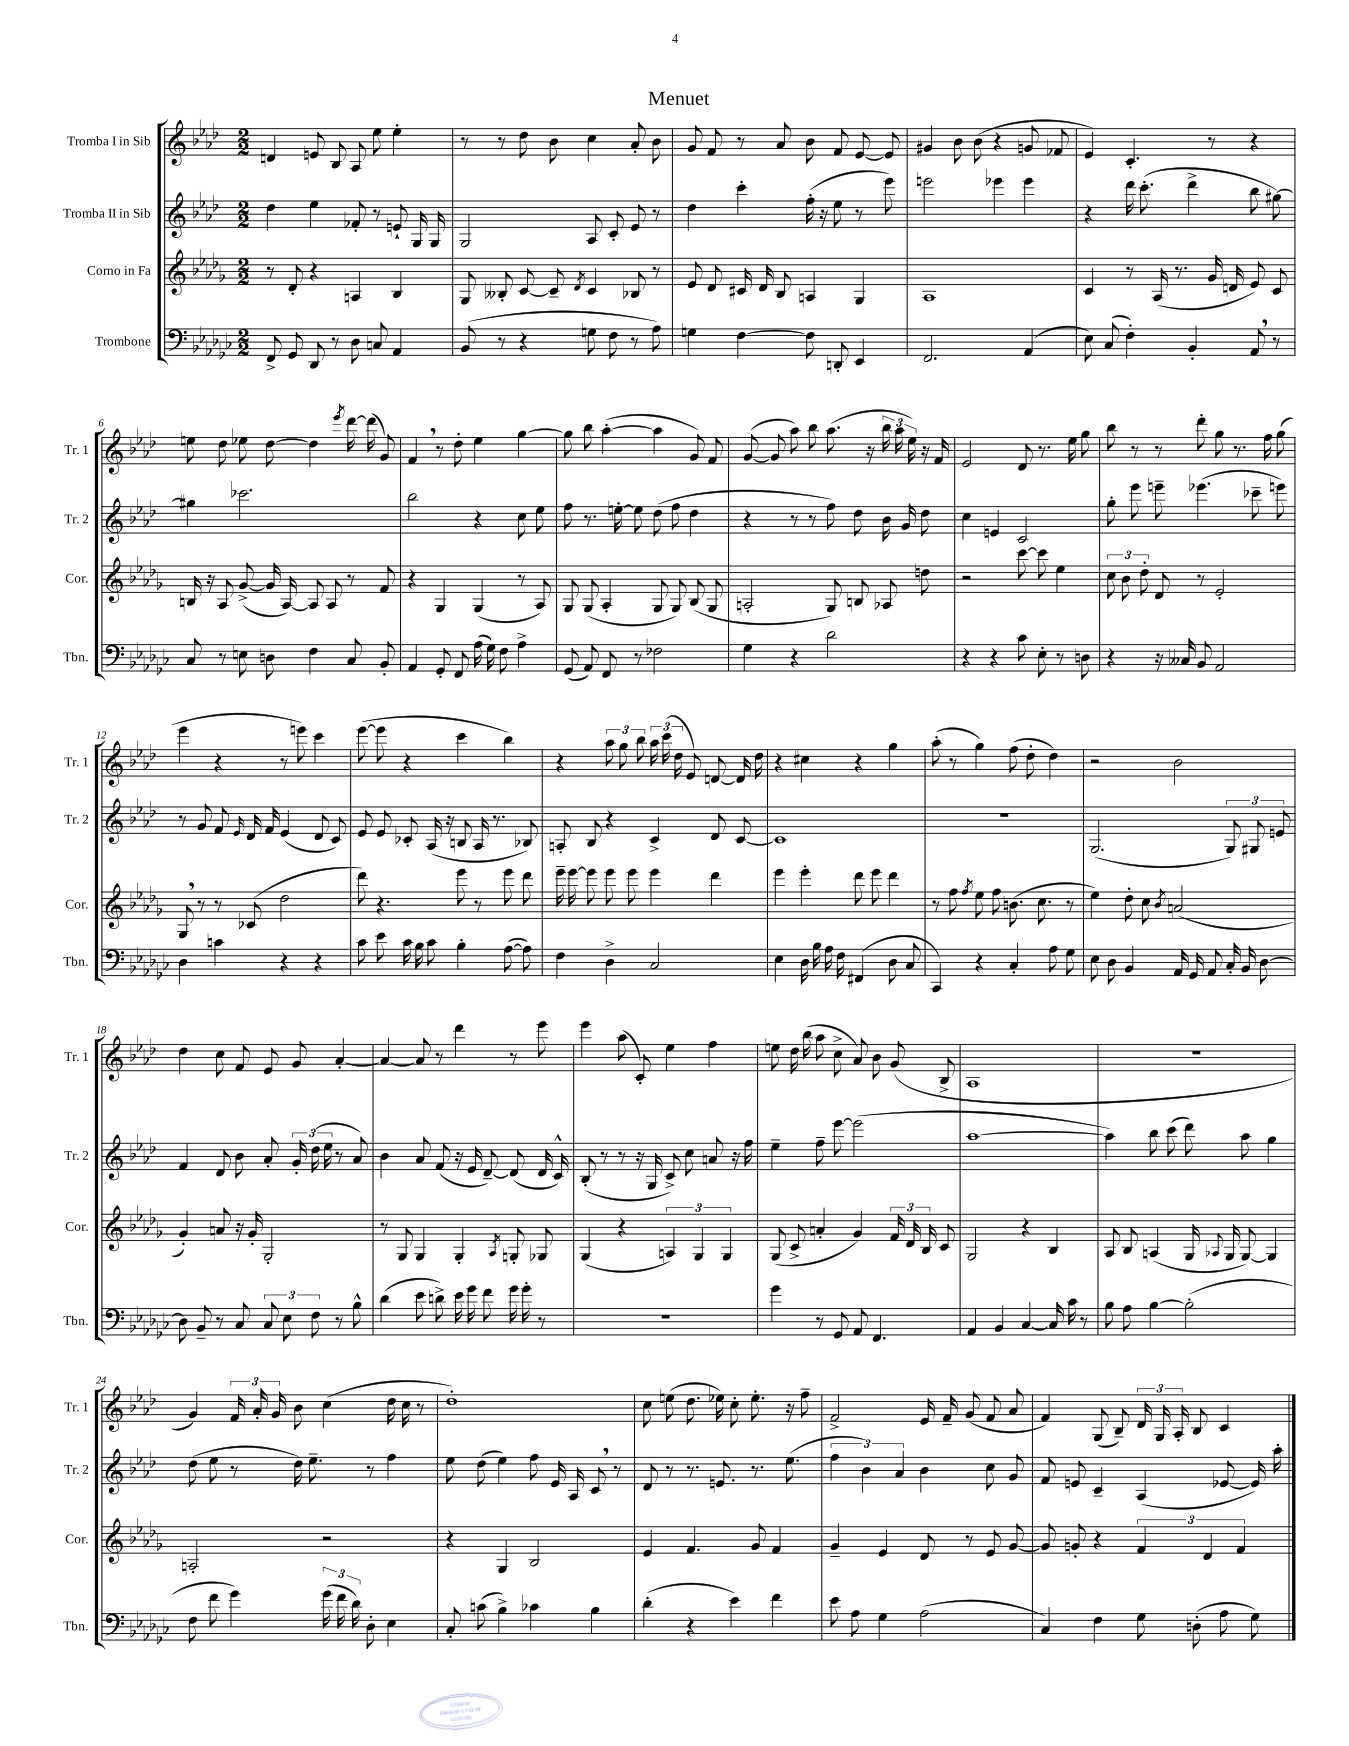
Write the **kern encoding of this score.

**kern	**kern	**kern	**kern
*staff4	*staff3	*staff2	*staff1
*clefF4	*clefG2	*clefG2	*clefG2
*k[b-e-a-d-g-c-]	*k[b-e-a-d-g-]	*k[b-e-a-d-]	*k[b-e-a-d-]
*M2/2	*M2/2	*M2/2	*M2/2
8FF^	8r	4dd-	4d
8GG-	8d-'	.	.
8DD-	4r	4ee-	8e
8r	.	.	8B-
8D-	4A	8f-'	8A-
8C	.	8r	8ee-
4AA-	4B-	8e`	4ee-'
.	.	16G	.
.	.	16G	.
=	=	=	=
(8BB-	8G-	2G	8r
8r	8B--'	.	8r
4r	[8c	.	8dd-
.	8c~]	.	8b-
.	8qd-	.	.
8G	4c	8A-	4cc
8F	.	8c'	.
8r	8B-	8e-	8a-'
8A-)	8r	8r	8b-
=	=	=	=
4G	8e-	4dd-	8g
.	8d-	.	8f
[4F	16c#	4ccc'	8r
.	16d-	.	.
.	8B-	.	8a-
8F]	4A	(16ff'	8b-
.	.	16r	.
8DD'	.	8ee-	8f
4EE-	4G-	8r	[8e-
.	.	8eee-)	8e-]
=	=	=	=
2.FF	1A-	2eee	4g#
.	.	.	8b-
.	.	.	(8b-
.	.	4eee-	4r
(4AA-	.	4eee-	8g
.	.	.	8f-
=	=	=	=
8E-)	4c	4r	4e-)
(8C-	.	.	.
4F')	8r	16ddd-	4.c'
.	.	(8.ccc'	.
.	(16A-	.	.
.	8.r	.	.
4BB-'	.	4ddd-^	.
.	16g-	.	8r
.	16d	.	.
8AA-	8e-)	8bb-	4r
8r	8c	[8gg#)	.
=	=	=	=
8C-	16B	4gg#]	8ee
.	16r	.	.
8r	8A-	.	8dd-
8E	([8g-^	2.ccc-	8ee-
8D	16g-]	.	[8dd-
.	[16A-)	.	.
4F	8A-]	.	4dd-]
.	8A-	.	.
.	.	.	8qeee-
8C-	8r	.	[16ddd-
.	.	.	(16ddd-]
8BB-'	8f	.	8g)
=	=	=	=
4AA-	4r	2bb-	4f
8GG-'	4G-	.	8r
8FF	.	.	8dd-'
(16A-	(4G-	4r	4ee-
16G-)	.	.	.
8F	.	.	.
4A-^	8r	8cc	[4gg
.	8A-)	8ee-	.
=	=	=	=
(8GG-	8G-	8ff	8gg]
8AA-)	(8G-	8.r	8bb-
8FF	4A-'	.	([4aa-'
.	.	[16ee'	.
8r	.	8ee]	.
2F-	8G-	(8dd-	4aa-]
.	8G-)	8ff	.
.	(8B-	4dd-	8g)
.	8G-	.	8f
=	=	=	=
4G-	2A'	4r	([8g
.	.	.	8g]
4r	.	8r	8aa-)
.	.	8r	8bb-
2d-	8G-)	8ff)	(8.aa-
.	8B	8dd-	.
.	.	.	16r
.	8A-	16b-	24bb-
.	.	.	24aa-
.	.	16g	.
.	.	.	24ee-)
.	8dd	8dd-	16r
.	.	.	16f
=	=	=	=
4r	2r	4cc	2e-
4r	.	4e	.
8c-	[8ccc	2c	8d-
8E-'	8ccc]	.	8.r
8r	4ee-	.	.
.	.	.	16ee-
8D	.	.	8gg
=	=	=	=
4r	12cc	8gg'	8bb-
.	12b-	.	.
.	.	8eee-	8r
.	12dd-'	.	.
16r	8d-	8eee~	8r
16C--	.	.	.
8BB-	8r	(4.eee-	8ddd-'
2AA-	2e-'	.	8gg
.	.	.	8.r
.	.	8ccc-~	.
.	.	.	16ff
.	.	8eee)	(8gg
=	=	=	=
4D-	8G-	8r	4eee-
.	8r	8g	.
4c	8r	8f	4r
.	.	16qqe-	.
.	(8c-	16d-	.
.	.	16f	.
4r	2dd-	(4e-	8r
.	.	.	8eee)
4r	.	8d-	4ccc
.	.	8c)	.
=	=	=	=
8c-	8ddd-)	8e-	([8eee-
8e-	4.r	8e-	8eee-]
16c-	.	8c-'	4r
16B-	.	.	.
8c-	.	(16A-	.
.	.	16r	.
4B-'	8eee-	8B	4ccc
.	8r	16A-	.
.	.	8.r	.
([8A-	8eee-	.	4bb-)
8A-])	8ddd-	8B-)	.
=	=	=	=
4F	16eee-~	8A'	4r
.	[16eee-	.	.
.	8eee-]	8B-	.
4D-^	8eee-	4r	12aa-
.	.	.	12gg
.	8eee-	.	.
.	.	.	12bb-
2C-	4eee-	4c^	24aa-
.	.	.	(24ccc
.	.	.	24dd-
.	.	.	8e-)
.	4ddd-	8d-	[8d
.	.	[8c	16d]
.	.	.	16dd-
=	=	=	=
4E-	4eee-	1c]	4r
16D-	4eee-'	.	4cc#
16B-	.	.	.
16A-	.	.	.
16F	.	.	.
(4FF#	8ddd-	.	4r
.	8eee-	.	.
8D-	4ddd-	.	4gg
8C-	.	.	.
=	=	=	=
4CC-)	8r	1r	(8aa-'
.	8ff	.	8r
.	8qff	.	.
4r	8ee-	.	4gg)
.	8ff	.	.
4C-'	(8.b	.	(8ff
.	.	.	8dd-'
.	8.cc	.	.
8A-	.	.	4dd-)
8G-	8r	.	.
=	=	=	=
8E-	4ee-)	(2.G	2r
8D-	.	.	.
4BB-	8dd-'	.	.
.	8cc	.	.
.	8qb-	.	.
16AA-	(2a	.	2b-
16GG-	.	.	.
8AA-	.	.	.
16C-'	.	12G)	.
16BB-	.	.	.
.	.	12G#	.
[8D-	.	.	.
.	.	12e	.
=	=	=	=
8D-]	4g-')	4f	4dd-
8BB-~	.	.	.
8r	8a	8d-	8cc
8C-	16r	8b-	8f
.	16g-'	.	.
12C-	2G-'	8a-'	8e-
12E-	.	.	.
.	.	24g'	8g
12F	.	(24dd-	.
.	.	24ee-	.
8r	.	8r	[4a-'
8B-^^	.	8a-)	.
=	=	=	=
(4d-	8r	4b-	4a-_
.	8G-	.	.
8e-	4G-	8a-	8a-]
8d^)	.	(8f	8r
16e-	4G-'	16r	4ddd-
16g-	.	16e-	.
8f	.	[8d-~)	.
.	8qA-	.	.
16g-	8G'	(8d-]	8r
16g-'	.	.	.
8r	8G-	16d-	8eee-
.	.	16c^^)	.
=	=	=	=
1r	(4G-	(8B-'	4eee-
.	.	8r	.
.	4r	8r	(8aa-
.	.	16r	8c')
.	.	16G	.
.	6A)	8c^)	4ee-
.	.	8cc	.
.	6G-	.	.
.	.	8a	4ff
.	6G-	.	.
.	.	16r	.
.	.	16ff	.
=	=	=	=
4g-	(8G-	4ee-~	8ee
.	8c^	.	16dd-
.	.	.	(16bb-
8r	4a'	8ff~	8aa-
8GG-	.	[8eee-	8cc^
8AA-	4g-)	(2eee-]	8a-)
4.FF	.	.	8b-
.	24f	.	(8g
.	24d-	.	.
.	24B-	.	.
.	8c	.	8B-^
=	=	=	=
4AA-	2G-	[1aa-	1A-
4BB-	.	.	.
[4C-	4r	.	.
16C-]	4B-	.	.
16c-	.	.	.
8r	.	.	.
=	=	=	=
8B-	8A-	4aa-])	1r
8A-	8B-	.	.
[4B-	(4A	8bb-	.
.	.	(8ccc	.
(2B-']	16G-	8ddd-)	.
.	8qqA-	.	.
.	16G-	.	.
.	[8G-)	8aa-	.
.	4G-]	4gg	.
=	=	=	=
8F	2A'	(8dd-	4g)
8f	.	8ee-	.
4g-)	.	8r	24f
.	.	.	24a-'
.	.	.	24g
.	.	16dd-)	8b-
.	.	8.ee-~	.
(24g-	2r	.	(4cc
24f	.	.	.
24d-)	.	.	.
8D-'	.	8r	.
4E-	.	4ff	16dd-
.	.	.	16cc
.	.	.	8r
=	=	=	=
8C-'	4r	8ee-	1dd-')
(8c	.	(8dd-	.
4B-^)	4G-	4ee-)	.
4c-	2B-	8ff	.
.	.	16e-	.
.	.	16A-	.
4B-	.	8c	.
.	.	8r	.
=	=	=	=
(4d-'	4e-	8d-	8cc
.	.	8r	(8ee
4r	4.f	8.r	8.dd-
.	.	8.e	16ee-)
4e-)	.	.	8cc'
.	8g-	8.r	8.ee-'
4f	4f	.	.
.	.	(8.ee-	16r
.	.	.	8ff~
=	=	=	=
8e-	4g-~	6ff	2f^
8A-	.	.	.
.	.	6b-)	.
4G-	4e-	.	.
.	.	6a-	.
(2A-	8d-	4b-	16e-
.	.	.	16f~
.	8r	.	(8g
.	8e-	8cc	8f
.	[8g-	8g	8a-
=	=	=	=
4C-)	8g-]	8f	4f)
.	8g'	8e	.
4F	4r	4c~	(8G
.	.	.	8B-~)
8G-	6f	(4A-	24d-
.	.	.	24G
.	.	.	24A-'
(8D'	.	.	8B-
.	6d-	.	.
8A-	.	[8e-	4c
.	6f	.	.
8G-)	.	16e-])	.
.	.	16aa-'	.
==	==	==	==
*-	*-	*-	*-
